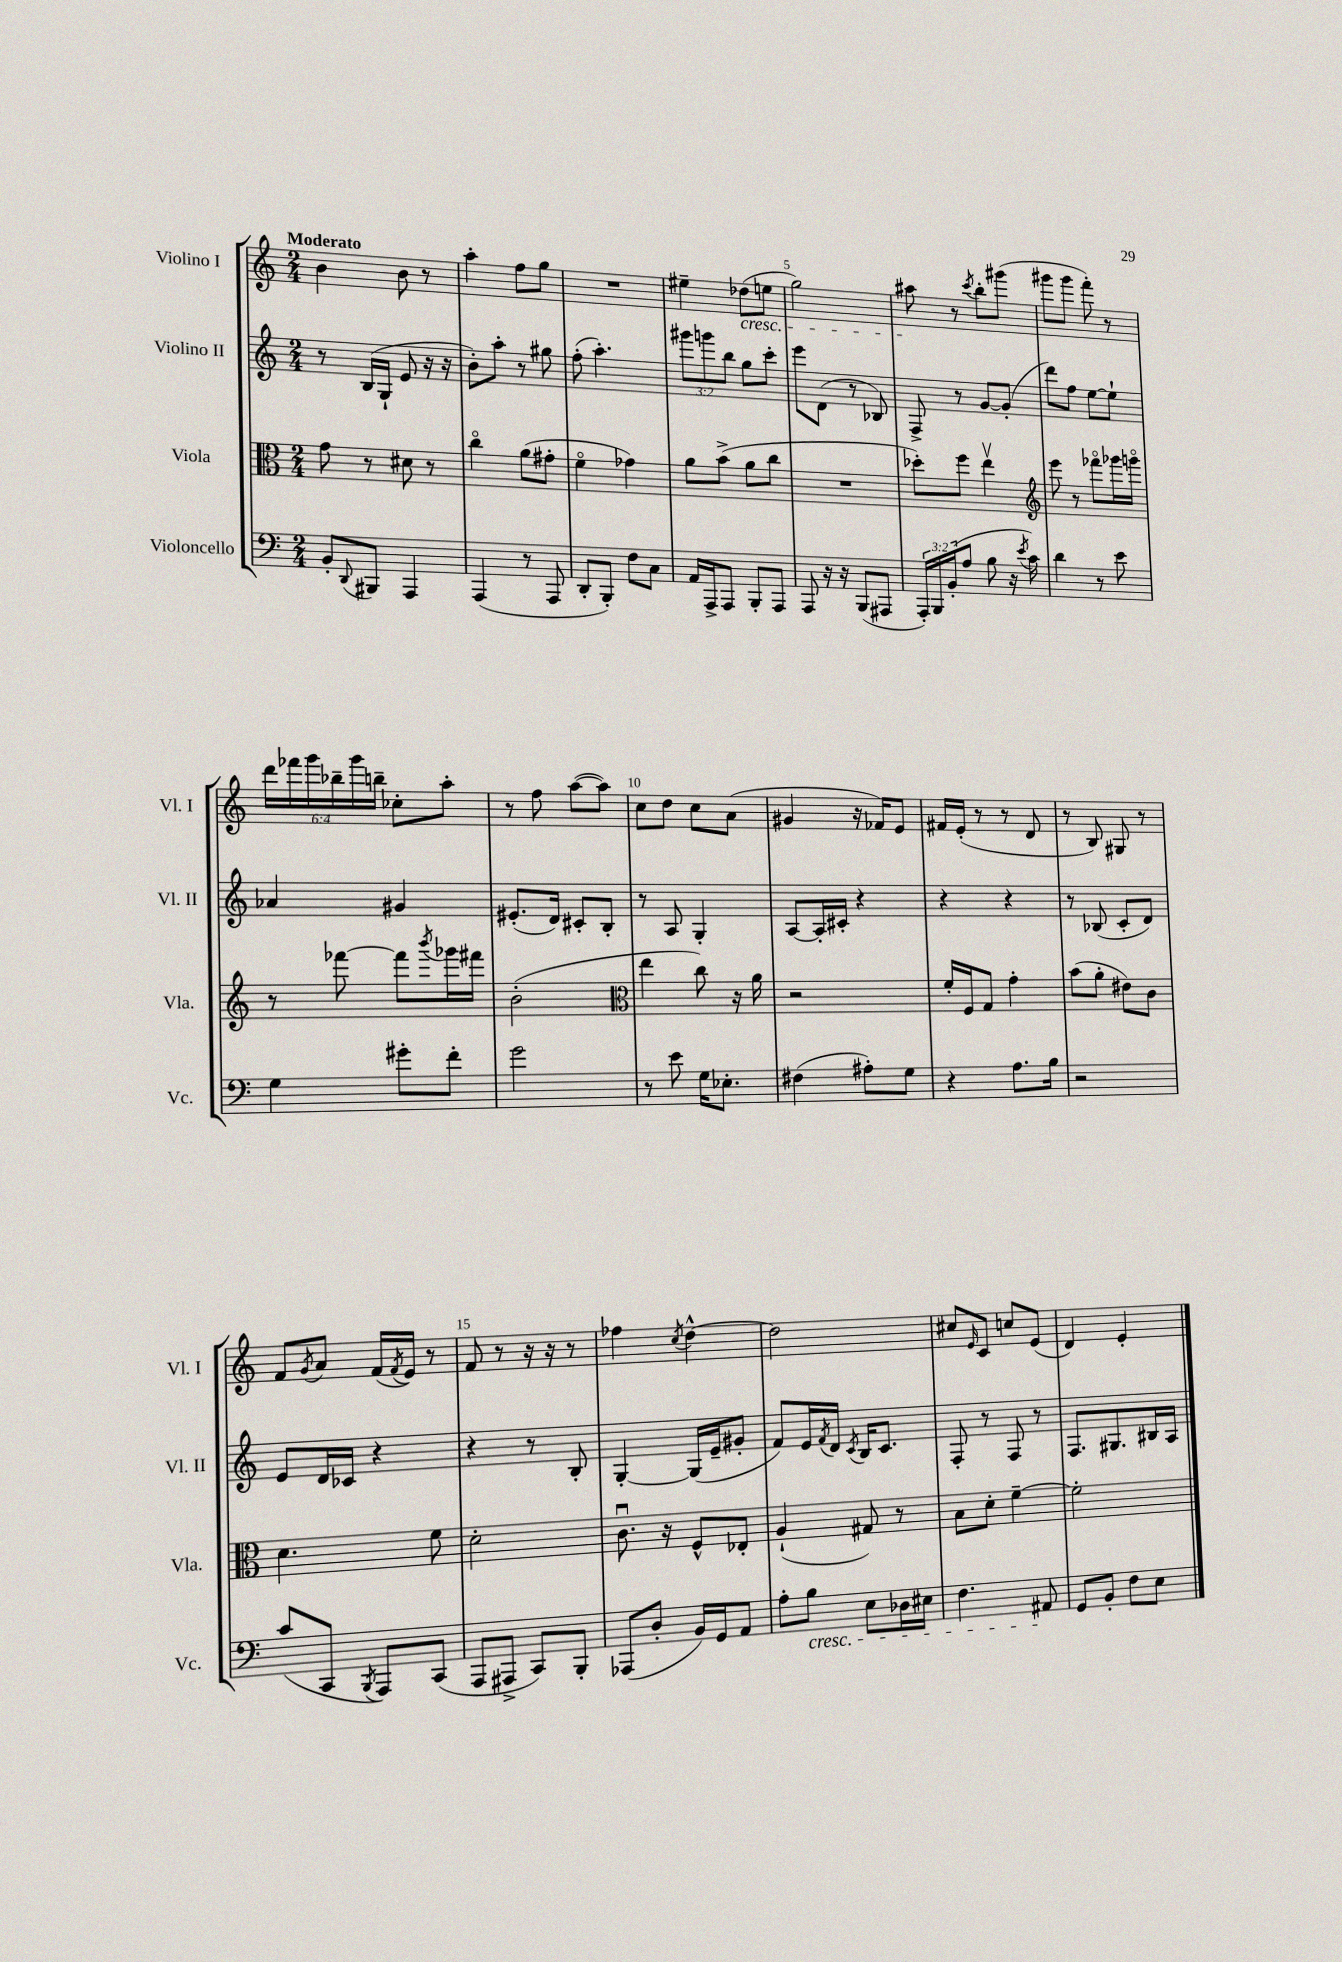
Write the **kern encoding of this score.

**kern	**kern	**kern	**kern
*part4	*part3	*part2	*part1
*staff4	*staff3	*staff2	*staff1
*I"Violoncello	*I"Viola	*I"Violino II	*I"Violino I
*I'Vc.	*I'Vla.	*I'Vl. II	*I'Vl. I
*clefF4	*clefC3	*clefG2	*clefG2
*k[]	*k[]	*k[]	*k[]
*M2/4	*M2/4	*M2/4	*M2/4
=1	=1	=1	=1
!	!	!	!LO:TX:a:B:t=Moderato
8BB'/L	8g\	8r	4b\
8qqDD/	.	.	.
8BBB#X/J	8r	(16B/LL	.
.	.	16G`/JJ	.
4AAA/	8d#X\	8e/	8b\
.	8r	16r	8r
.	.	16r	.
=2	=2	=2	=2
(4AAA/	4cc\	8b'\L)	4aa'\
.	.	8aa'\J	.
8r	(8a\L	8r	8ff\L
8AAA/	8g#X'\J	8gg#X\	8gg\J
=3	=3	=3	=3
8DD'/L	4f\	(8ff'\	2r
8BBB'/J)	.	4.aa'\)	.
8F\L	4g-X\)	.	.
8C\J	.	.	.
=4	=4	=4	=4
16AA/LL	8a\L	12ggg#X\L	4ee#X~\
16AAA^/J	.	.	.
.	.	12gggn\	.
8AAA/J	(8b^\J	.	.
.	.	12bb\J	.
!	!	!	!LO:TX:b:i:t=cresc.
8BBB'/L	8a\L	8gg\L	(8dd-X\L
8AAA/J	8cc\J	8ccc'\J	8een\J
=5	=5	=5	=5
8AAA/	2r	8eee\L	2gg\)
16r	.	(8d\J	.
16r	.	.	.
(8BBB/L	.	8r	.
8AAA#X/J	.	8B-X/)	.
=6	=6	=6	=6
24AAA'/LL)	8dd-X'\L)	8F^/	8aa#X\
24BBB/	.	.	.
(24BB'/J	.	.	.
8A/J	8ff\J	8r	8r
.	.	.	8qccc/
8B\	4eev\	[8g/L	8bb'\L
16r	.	(8g'/J]	(8ggg#X\J
8qe/	.	.	.
16c\)	.	.	.
=7	=7	=7	=7
*	*clefG2	*	*
4d\	8eee\	8ddd\L)	8ggg#X\L
.	8r	8ff\J	8ggg#\J
8r	8fff-X\L	[8ee\L	8fff'\)
8e\	16ggg-X\L	8ee`\J]	8r
.	16gggn\JJ	.	.
!!LO:LB:g=z
=8	=8	=8	=8
4G\	8r	4a-X/	24ddd\LL
.	.	.	24fff-X\
.	.	.	24ggg\
.	[8fff-X\	.	24bb-X~\
.	.	.	24ggg\
.	.	.	24bbn~\JJ
8g#X'\L	8fff-\L]	4g#X/	8cc-X'\L
.	8qbbb/	.	.
8f'\J	16ggg-X\L	.	8aa'\J
.	16fff#X\JJ	.	.
=9	=9	=9	=9
2g\	(2b'\	(8.e#X'/L	8r
.	.	.	8ff\
.	.	16d/Jk)	.
.	.	8c#X'/L	([8aa\L
.	.	8B'/J	8aa\J])
=10	=10	=10	=10
*	*clefC3	*	*
8r	4ee\	8r	8cc\L
8e\	.	8A/	8dd\J
16G\KL	8cc\)	4G'/	8cc\L
8.E-X'\J	.	.	.
.	16r	.	(8a\J
.	16a\	.	.
=11	=11	=11	=11
(4F#X\	2r	[8A/L	4g#X/
.	.	16A'/L]	.
.	.	16c#X'/JJ	.
8A#X'\L)	.	4r	16r
.	.	.	16f-X/KL)
8G\J	.	.	8e/J
=12	=12	=12	=12
4r	16f'/LL	4r	16f#X/LL
.	16F/J	.	(16e'/JJ
.	8G/J	.	8r
8.A\L	4g'\	4r	8r
.	.	.	8d/
16B\Jk	.	.	.
=13	=13	=13	=13
2r	(8b\L	8r	8r
.	8a'\J	(8B-X/	8B/)
.	8e#X\L)	8c'/L	8G#X/
.	8c\J	8d/J)	8r
!!LO:LB:g=z
=14	=14	=14	=14
(8c/L	4.d\	8e/L	8f/L
.	.	.	8qg/
8CC/J	.	16d/L	8a/J
.	.	16c-X/JJ	.
8qBBB/	.	.	.
8AAA/L)	.	4r	(16f/LL
.	.	.	8qf/
.	.	.	16e/JJ)
(8CC/J	8f\	.	8r
=15	=15	=15	=15
8AAA/L	2d'\	4r	8f/
8AAA#X^/J	.	.	8r
8CC/L)	.	8r	16r
.	.	.	16r
8BBB'/J	.	8B'/	8r
=16	=16	=16	=16
(8AAA-X/L	8.cu\	[4G'/	4ff-X\
8D'/J	.	.	.
.	16r	.	.
.	.	.	8qcc/
16BB/LL)	8F^^/L	(16G/LL]	[4dd^^\
16GG/J	.	16e~/J	.
8AA/J	8E-X'/J	8g#X'/J	.
=17	=17	=17	=17
8A'\L	(4A`/	8f/L)	2dd\]
!LO:TX:b:i:t=cresc.	!	!	!
8B\J	.	16e/L	.
.	.	8qf/	.
.	.	16d/JJ	.
.	.	8qc/	.
8E\L	8G#X/)	16B/KL	.
.	.	8.c/J	.
16D-X\L	8r	.	.
16E#X\JJ	.	.	.
=18	=18	=18	=18
4.F\	8B\L	8F'/	8cc#X/L
.	.	.	16qqe/
.	8d'\J	8r	8c/J
.	[4f~\	8F/	8ccn/L
8AA#X/	.	8r	(8e/J
=19	=19	=19	=19
8GG/L	2f'\]	8.F/L	4d/)
8BB'/J	.	.	.
.	.	8.G#X/	.
8F\L	.	.	4e'/
8E\J	.	16B#X/L	.
.	.	16A/JJ	.
==	==	==	==
*-	*-	*-	*-
